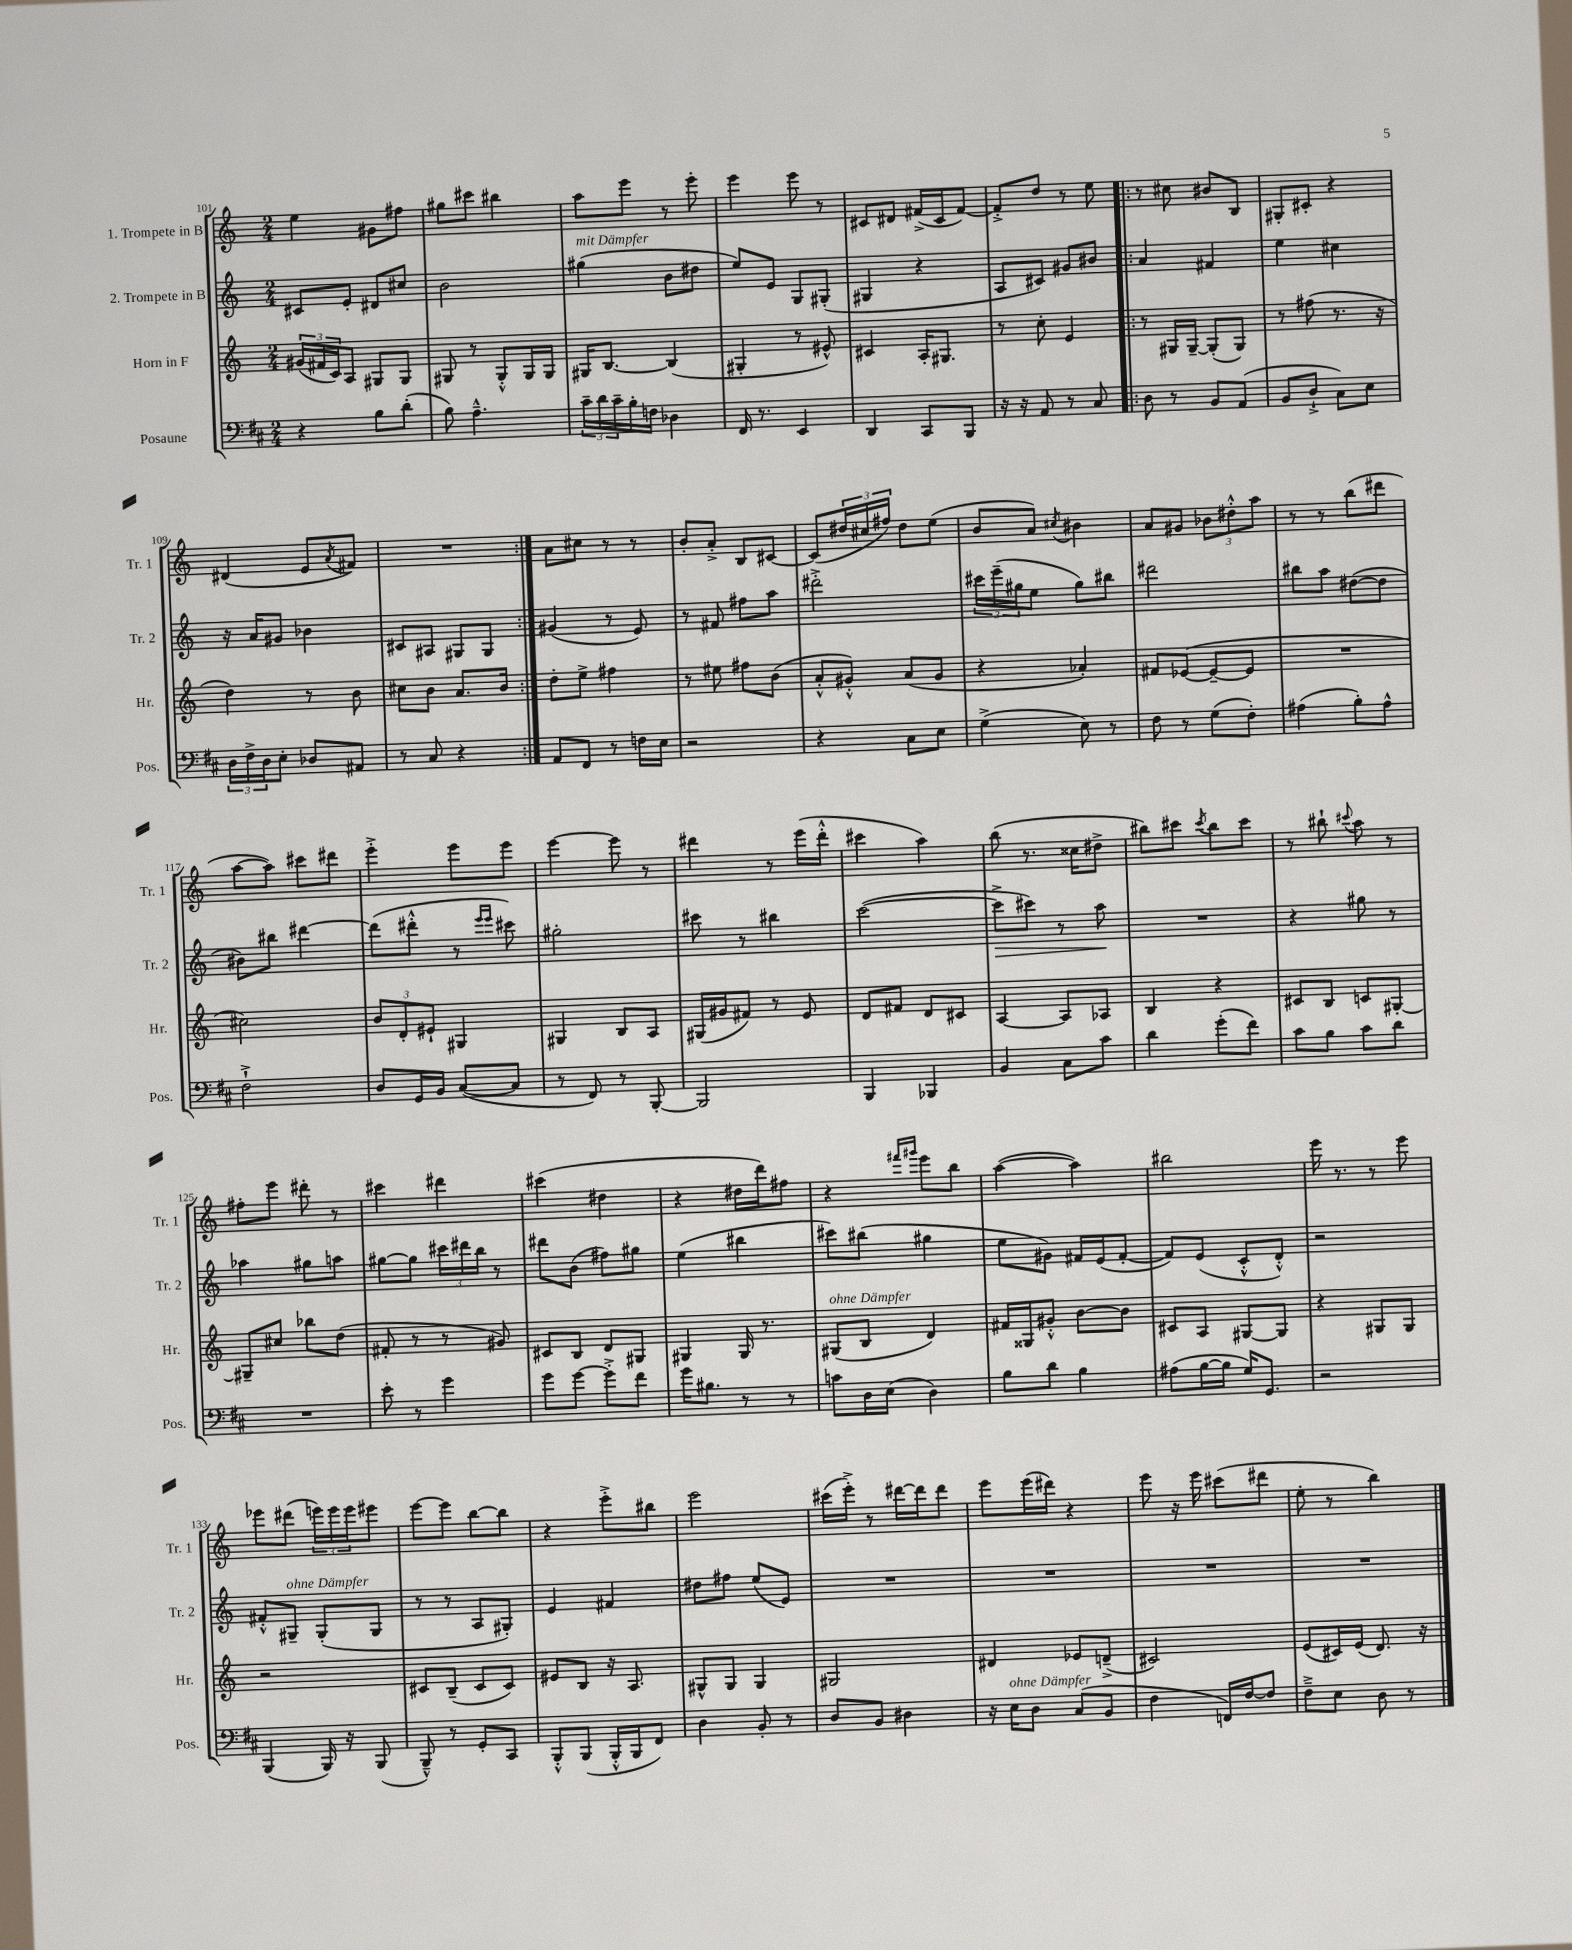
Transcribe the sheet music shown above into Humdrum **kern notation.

**kern	**kern	**kern	**kern
*staff4	*staff3	*staff2	*staff1
*clefF4	*clefG2	*clefG2	*clefG2
*k[f#c#]	*k[]	*k[]	*k[]
*M2/4	*M2/4	*M2/4	*M2/4
4r	(24g#/LL	8c#/L	4ee\
.	24f#/	.	.
.	24c/J)	.	.
.	8A/J	8e'/J	.
8B\L	8G#/L	8d#/L	8g#\L
(8d'\J	8G#/J	8cc#/J	8ff#\J
=	=	=	=
8B\)	8G#/	2b\	8gg#\L
4.A~^^\	8r	.	8ccc#\J
.	8G#'^^/L	.	4bb#\
.	16G#/L	.	.
.	16G#/JJ	.	.
=	=	=	=
24c#~\LL	16G#/LK	(4gg#\	8aa\L
24d\	.	.	.
.	[8.B/J	.	.
24c#~\	.	.	.
16B'\	.	.	8eee\J
16F\JJ	.	.	.
4D-\	(4B/]	8b\L	8r
.	.	8dd#\J	8eee'\
=	=	=	=
16FF#/	4G#'/	8ee/L)	4eee\
8.r	.	.	.
.	.	8e/J	.
4EE/	8r	8G/L	8eee\
.	8e#^^/)	(8G#'/J	8r
=	=	=	=
4DD/	4c#/	4G#/	8c#/L
.	.	.	8d#/J
8CC#/L	16A'/LK	4r	(16f#^/LL
.	8.G#/J	.	16c#/J
8BBB/J	.	.	[8f#/J)
=	=	=	=
16r	8r	8A/L	8f#'^/]L
16r	.	.	.
8AA/	8cc'\	8c#/J)	8dd/J
8r	4e/	8g#/L	8r
8C#/	.	8b#/J	8ee\
=!|:	=!|:	=!|:	=!|:
8D\	8r	4a/	8r
8r	16G#/LL	.	8cc#\
.	[16G#~/JJ	.	.
8BB/L	(8G#'/]L	4f#/	8b#/L
(8AA/J	8G#/J)	.	8B/J
=	=	=	=
8BB/L	8r	4ee\	8G#'/L
8D`^/J	(8ff#\	.	8c#'/J
8C#\L)	8.r	4cc#\	4r
8E\J	.	.	.
.	16r	.	.
=	=	=	=
24D\LL	4dd\)	16r	(4d#/
24F#^\	.	.	.
.	.	16a/LK	.
24D\J	.	.	.
8E'\J	.	8g#/J	.
8D-/L	8r	4b-\	8e/L
.	.	.	8qa/
8AA#/J	8b\	.	8f#/J)
=	=	=	=
8r	8cc#\L	8c#/L	2r
8C#/	8b\J	8A#/J	.
4r	8.a/L	8G#/L	.
.	.	8G#/J	.
.	16b/Jk	.	.
=:|!	=:|!	=:|!	=:|!
8AA/L	8dd'\L	(4g#/	8a\L
8FF#/J	8ee^\J	.	8cc#\J
8r	4ff#\	8r	8r
16F\LL	.	8e/)	8r
16E\JJ	.	.	.
=	=	=	=
2r	8r	8r	8b'/L
.	8ee#\	8f#/	8a'^/J
.	8ff#\L	8ff#\L	8B/L
.	(8b\J	8aa\J	[8c#/J
=	=	=	=
4r	8a'^^/L	2ddd#'^\	(8c#/]L
.	8g#'^^/J)	.	24dd#/L
.	.	.	24cc#/
.	.	.	24ff#/JJ)
8C#\L	(8a/L	.	8dd#\L
8E\J	8g#/J	.	(8ee\J
=	=	=	=
(4G^\	4r	24ccc#\LL	8b/L
.	.	(24eee~\	.
.	.	24gg#\J	.
.	.	8ee\J	8a/J)
.	.	.	8qcc#/
8E\)	4a-'/)	8gg#\L)	4b#\
8r	.	8bb#\J	.
=	=	=	=
8F#\	8f#/L	2ddd#\	8a/L
8r	([8e-/J	.	8g#/J
(8G\L	8e-~/_L	.	12b-\L
.	.	.	12dd#'^^\
8F#'\J)	8e-/]J	.	.
.	.	.	12aa\J
=	=	=	=
(4A#\	2r	8bb#\L	8r
.	.	8aa\J	8r
8B'\L)	.	([8dd#\L	(8bb\L
8A#^^\J	.	8dd#\]J	8ddd#\J
=	=	=	=
2F#`^\	2cc#\)	8b#\L)	[8aa\L
.	.	8bb#\J	8aa\]J)
.	.	[4ddd#\	8ccc#\L
.	.	.	8ddd#\J
=	=	=	=
8D/L	12b/L	(8ddd#\]L	4eee'^\
.	12d'/	.	.
16GG/L	.	8ddd#'^^\J	.
.	12e#`/J	.	.
16BB/JJ	.	.	.
([8C#/L	4G#/	8r	8eee\L
.	.	16qqeee/LL	.
.	.	16qqeee/JJ	.
8C#/]J	.	8ccc#\)	8eee\J
=	=	=	=
8r	4G#/	2gg#'\	[4eee\
8FF#/)	.	.	.
8r	8B/L	.	8eee\]
[8BBB'/	8A/J	.	8r
=	=	=	=
2BBB/]	(16G#/LL	8ccc#\	4ddd#\
.	16g#/J	.	.
.	8f#/J)	8r	.
.	8r	4bb#\	8r
.	8e/	.	(16eee\LL
.	.	.	16ddd#'^^\JJ
=	=	=	=
4BBB/	8d/L	([2ccc\	4ccc#\
.	8f#/J	.	.
4BBB-/	8d/L	.	4aa\)
.	8c#/J	.	.
=	=	=	=
4BB/	[4A/	8ccc^\]L	(8bb\
.	.	8ccc#\J)	8.r
8C#\L	8A/]L	8r	.
.	.	.	16cc##\LK
8c#\J	8A-/J	8aa\	8dd#^\J
=	=	=	=
4d\	4B/	2r	8bb#\L)
.	.	.	8ccc#\J
.	.	.	8qccc#/
(8g'\L	4r	.	8bb#\L
8f#\J)	.	.	8ccc#\J
=	=	=	=
8c#\L	8c#/L	4r	8r
8B\J	8B/J	.	8bb#`\
.	.	.	8qqccc#/
8c#\L	8c/L	8gg#\	8aa\
8d\J	[8G#'/J	8r	8r
=	=	=	=
2r	8G#~/]L	4aa-\	8ff#'\L
.	8cc#/J	.	8eee\J
.	8bb-\L	8gg#\L	8ddd#'\
.	(8dd\J	8aa\J	8r
=	=	=	=
8e'\	8f#'/	[8gg#\L	4ccc#\
8r	8r	8gg#\]J	.
4g\	8r	24ccc#\LL	4ddd#\
.	.	24ddd#\	.
.	.	24bb\JJ	.
.	8g#/)	8r	.
=	=	=	=
8g\L	8c#/L	8ddd#\L	(4ccc#\
[8g\J	8B/J	(8b\J	.
8g'^\]L	8d/L	8ff#\L)	4dd#\
8f#\J	8G#/J	8gg#\J	.
=	=	=	=
16g\LK	4G#/	(4ee\	4r
8.B#\J	.	.	.
8r	16G#/	4bb#\	16dd#\LL
.	8.r	.	16ddd\J)
8r	.	.	8ff#\J
=	=	=	=
8c\L	(8G#/L	8ccc#\L)	4r
16D\L	8B/J	(8bb#\J	.
(16E\JJ	.	.	.
.	.	.	16qqfff#/LL
.	.	.	16qqggg#/JJ
4D\)	4d/)	4gg#\	8eee\L
.	.	.	8bb\J
=	=	=	=
8B\L	16f#/LL	8ee\L	([4aa\
.	16G##/J	.	.
8d\J	8g#'^^/J	8g#\J)	.
4B\	[8b\L	16f#/LL	4aa\])
.	.	(16e/J	.
.	8b\]J	[8f#'/J	.
=	=	=	=
(8A#\L	8c#/L	8f#/]L)	2bb#\
[16B\L	8A/J	(8e/J	.
16B\]JJ	.	.	.
16G/LK)	[8G#/L	8c'^^/L	.
8.GG/J	.	.	.
.	8G#/]J	8d'^^/J)	.
=	=	=	=
2r	4r	2r	16eee\
.	.	.	8.r
.	8G#/L	.	8r
.	8G#/J	.	8eee\
=	=	=	=
(4BBB/	2r	8f#'^^/L	8eee-\L
.	.	8G#~/J	(8ddd#\J
16BBB/)	.	(8G#'/L	24eee\LL)
.	.	.	24eee\
16r	.	.	.
.	.	.	24eee\J
(8BBB/	.	8G#/J	8eee#\J
=	=	=	=
8BBB~^^/)	8c#/L	8r	[8eee\L
8r	(8B~/J	8r	8eee\]J
8GG'/L	8c#/L	8A/L	[8bb\L
8CC#/J	8c#/J)	8G#'/J)	8bb\]J
=	=	=	=
8BBB'^^/L	8e#/L	4e/	4r
(8BBB/J	8B/J	.	.
16BBB'^^/LL	16r	4f#/	8eee'^\L
16BBB/J	8.A/	.	.
8FF#/J)	.	.	8bb#\J
=	=	=	=
4D\	8G#^^/L	8dd#\L	2eee\
.	8G#/J	8ff#\J	.
8BB'/	4G#/	(8ee/L	.
8r	.	8e/J)	.
=	=	=	=
8D/L	2G#/	2r	(16ccc#\LL
.	.	.	16eee'^\JJ)
8BB/J	.	.	8r
4D#\	.	.	[16ddd#\LL
.	.	.	16ddd#\]J
.	.	.	8ddd#\J
=	=	=	=
16r	4d#/	2r	8eee\L
16E\LK	.	.	.
8D\J	.	.	(16eee\L
.	.	.	16ddd#\JJ)
(8C#/L	8e-/L	.	4r
8BB/J	(8d~^/J	.	.
=	=	=	=
4F#\	2c#/)	2r	8eee\
.	.	.	16r
.	.	.	16eee\
16FF/LL)	.	.	(8ccc#\L
[16F#/J	.	.	.
8F#/]J	.	.	8ddd#\J
=	=	=	=
8F#~^\L	(8e/L	2r	8ee'\
8E\J	16c#/L)	.	8r
.	(16e/JJ	.	.
8D\	8.d/)	.	4bb\)
8r	.	.	.
.	16r	.	.
==	==	==	==
*-	*-	*-	*-
